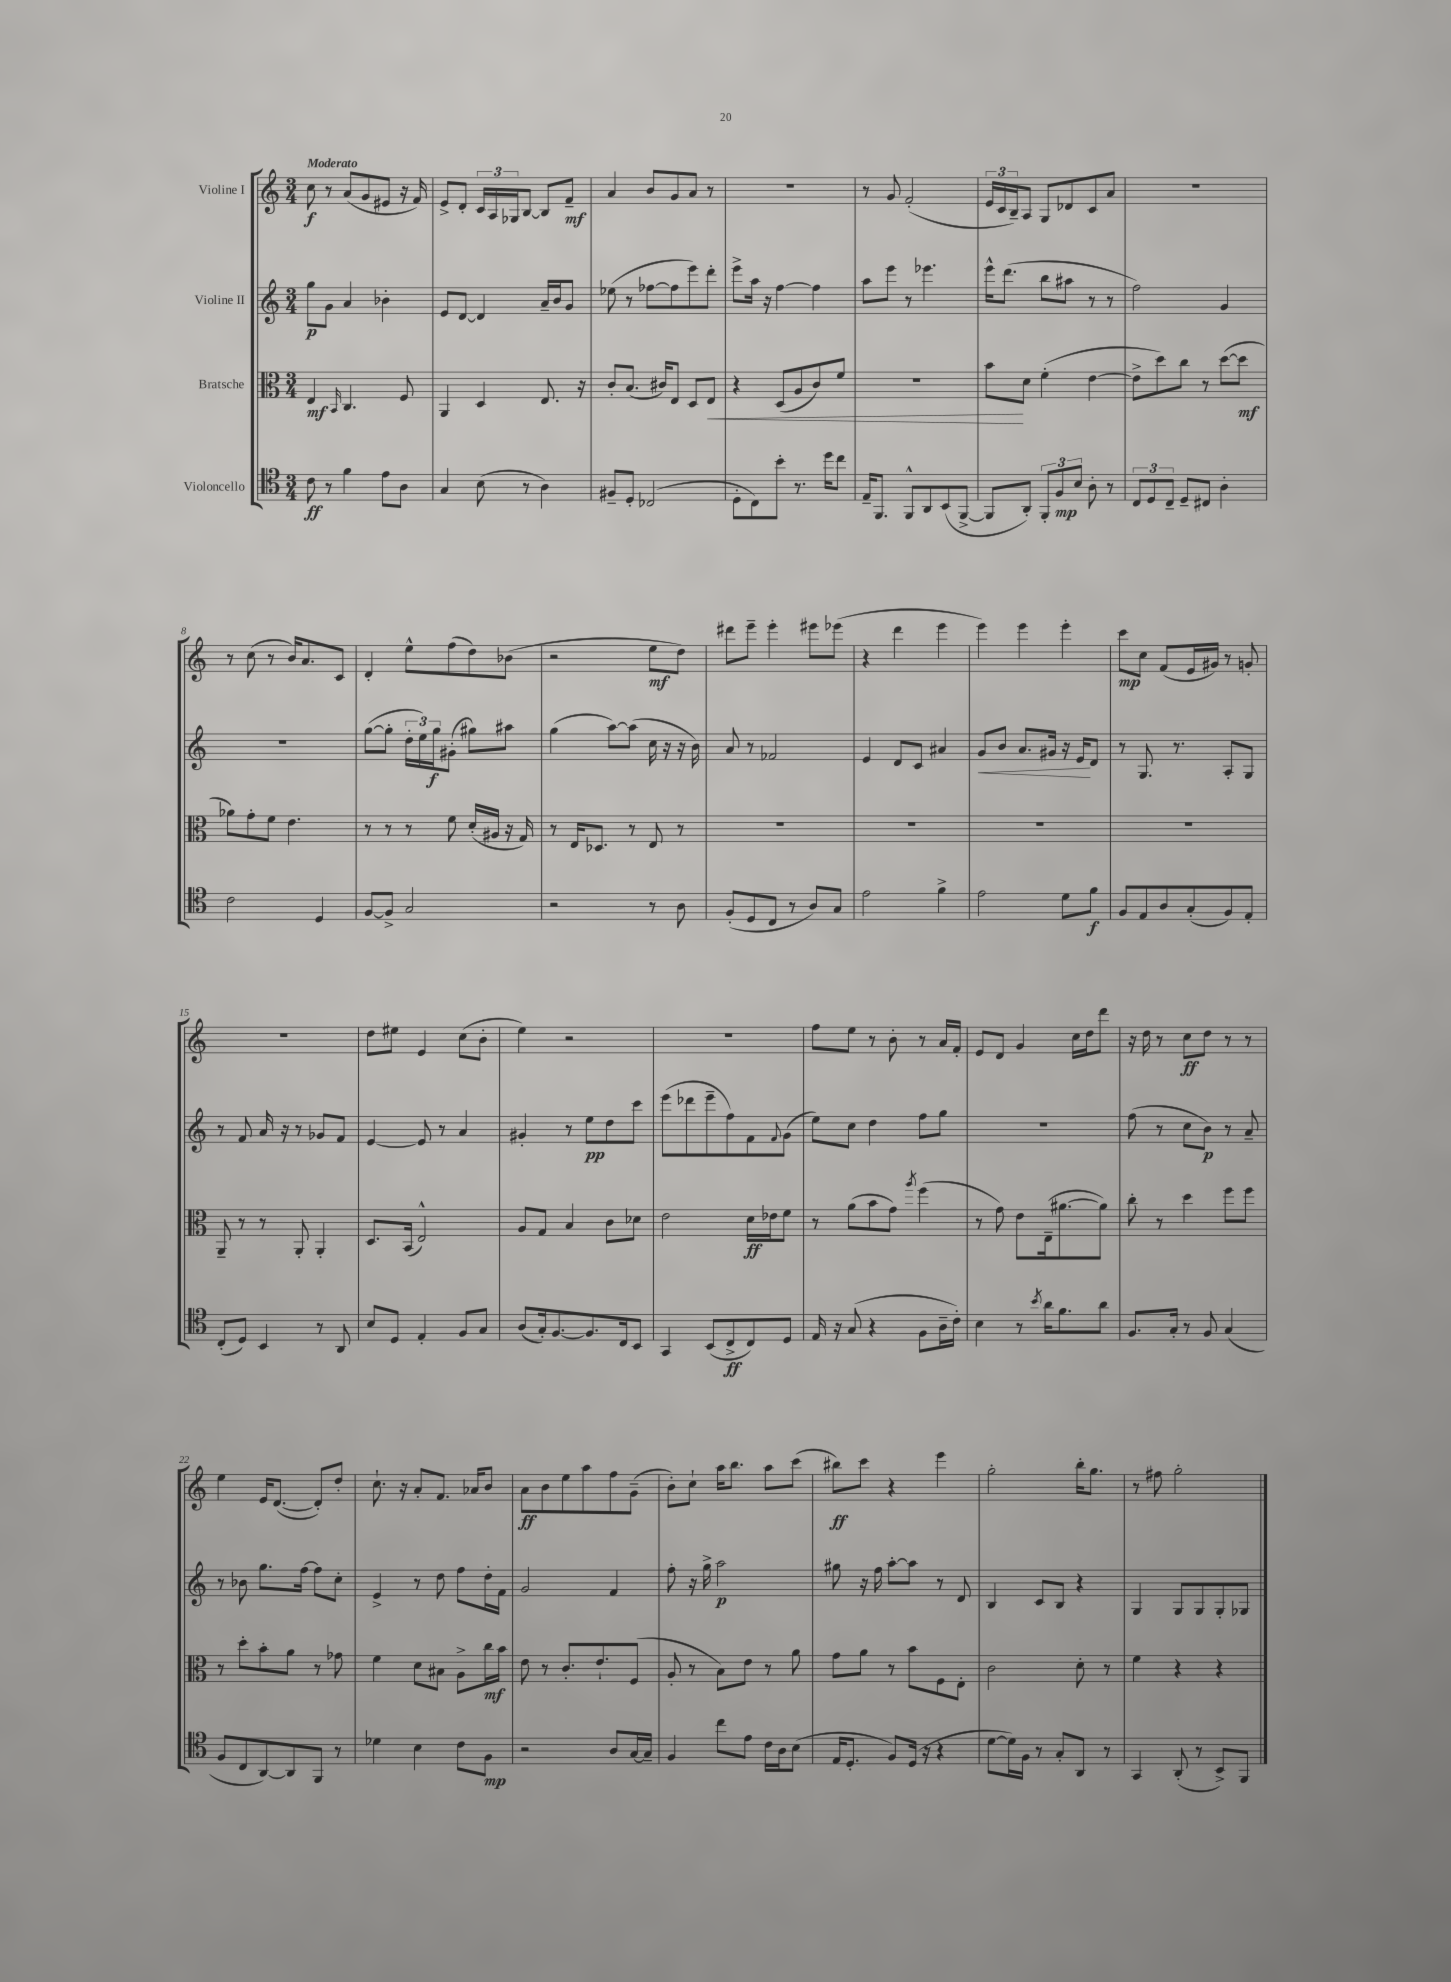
<<
\new StaffGroup <<
\new Staff = "s0" \with { instrumentName = "Violine I" } {
    \clef treble \key c \major \numericTimeSignature \time 3/4 \tempo "Moderato"
    c''8\f r8 a'8( g'8 eis'8 r16 f'16) |
    e'8-> d'8-. \tuplet 3/2 { c'16 a16 ges16 } b8~ b8 f'8--\mf |
    a'4 b'8 g'8 a'8 r8 |
    R2. |
    r8 g'8 f'2-.( |
    \tuplet 3/2 { e'16 c'16 b16--) } a8 g8 des'8 c'8 a'8 |
    R2. |
    r8 c''8( r8 b'16) a'8. c'8 |
    d'4-. e''8-^ f''8( d''8) bes'8( |
    r2 e''8\mf d''8) |
    dis'''8 e'''8-- e'''4-. eis'''8 ees'''8( |
    r4 d'''4 e'''4 |
    e'''4) e'''4 e'''4-. |
    c'''8\mp c''8 f'8( e'16 gis'16) r8 g'8-. |
    R2. |
    d''8 eis''8 e'4 c''8( b'8-. |
    e''4) r2 |
    R2. |
    f''8 e''8 r8 b'8-. r8 a'16 f'16-. |
    e'8 d'8 g'4 c''16 d''16 d'''8 |
    r16 d''16 r8 c''8\ff d''8 r8 r8 |
    e''4 e'16 d'8.~( d'8-.) d''8-. |
    c''8.-! r16 a'8-. f'8. aes'16 b'8 |
    a'8\ff b'8 e''8 a''8 f''8 g'8--( |
    b'8-.) c''8-! a''16 b''8. a''8 c'''8( |
    bis''8\ff) c'''8 r4 e'''4 |
    g''2-. b''16-. g''8. |
    r8 fis''8 g''2-. \bar "|." |
}
\new Staff = "s1" \with { instrumentName = "Violine II" } {
    \clef treble \key c \major \numericTimeSignature \time 3/4
    g''8\p g'8 a'4 bes'4-. |
    e'8 d'8~ d'4 a'16-- b'16 g'8 |
    ees''8( r8 fes''8~ fes''8 e'''8) d'''8-. |
    e'''8-> a''16 r16 f''4~ f''4 |
    a''8 e'''8 r8 ees'''4. |
    e'''16-^ d'''8.( b''8 ais''8 r8 r8 |
    f''2) g'4 |
    R2. |
    g''8~( g''8-. \tuplet 3/2 { d''16-. e''16) g''16\f } gis'8-.( gis''8) ais''8 |
    g''4( a''8~) a''8( c''16 r16 r16 b'16) |
    a'8 r8 fes'2 |
    e'4 d'8 c'8 ais'4 |
    g'8\< b'8 a'8. gis'16 r16 e'16\! d'8 |
    r8 g8. r8. a8-. g8 |
    r8 f'8 a'16 r16 r8 ges'8 f'8 |
    e'4~ e'8 r8 a'4 |
    gis'4-. r8 e''8\pp d''8 c'''8 |
    e'''8( des'''8 e'''8-- f''8) f'8 \appoggiatura { f'8 } g'8( |
    e''8) c''8 d''4 f''8 g''8 |
    R2. |
    f''8( r8 c''8 b'8\p) r8 a'8-- |
    r8 bes'8 g''8. f''16~ f''8 c''8-. |
    e'4-> r8 d''8 f''8 d''16-. f'16 |
    g'2 f'4 |
    f''8-. r16 g''16-> a''2\p |
    gis''8 r16 f''16 a''8~-. a''8 r8 d'8 |
    b4 c'8 b8 r4 |
    g4 g8 g8 g8-. ges8 \bar "|." |
}
\new Staff = "s2" \with { instrumentName = "Bratsche" } {
    \clef alto \key c \major \numericTimeSignature \time 3/4
    e4\mf \grace { b,16 } c4. f8 |
    a,4 d4 e8. r16 |
    c'8-. b8.( cis'16) e8 d8 e8\< |
    r4 d8( a8 c'8) f'8 |
    R2. |
    b'8\! d'8 f'4-.( e'4~ |
    e'8-> d''8) c''8 r8 d''8~( d''8\mf |
    aes'8) g'8-. f'8 e'4. |
    r8 r8 r8 f'8 d'16-.( ais16 r16 g16) |
    r8 e16 des8. r8 e8 r8 |
    R2. |
    R2. |
    R2. |
    R2. |
    a,8-- r8 r8 a,8-. a,4-. |
    d8. b,16( e2-^) |
    a8 g8 b4 c'8 des'8 |
    e'2 d'16\ff ees'16 f'8 |
    r8 a'8( b'8 g'8) \acciaccatura { a''8 } f''4( |
    r8 g'8) e'8 e16--( ais'8.~ ais'8) |
    c''8-. r8 d''4 f''8 f''8 |
    r8 d''8-. b'8-. a'8 r8 ges'8 |
    f'4 d'8 bis8 a8-> c''16\mf b'16 |
    e'8 r8 c'8.-. e'8.-! f8( |
    a8-. r8 b8) e'8 r8 a'8 |
    g'8 a'8 r8 b'8 f8 e8-. |
    c'2 d'8-. r8 |
    f'4 r4 r4 \bar "|." |
}
\new Staff = "s3" \with { instrumentName = "Violoncello" } {
    \clef tenor \key c \major \numericTimeSignature \time 3/4
    c'8\ff r8 f'4 e'8 a8 |
    g4 b8( r8 a4) |
    fis8-- d8-. ces2( |
    d8-. c8) b'8-. r8. d''16 c''8 |
    e16-- f,8. f,8-^ a,8 b,8( f,8~-> |
    f,8 a,8-.) \tuplet 3/2 { f,8-. f8\mp b8 } a8-. r8 |
    \tuplet 3/2 { c8 d8 c8-- } d8-- cis8 a4-. |
    c'2 d4 |
    f8~ f8-> g2 |
    r2 r8 a8 |
    f8-.( d8 c8 r8 a8) g8 |
    e'2 f'4-> |
    e'2 d'8 f'8\f |
    f8 e8 a8 g8-.( f8) e8-. |
    c8-.( d8) b,4 r8 a,8 |
    b8 d8 e4-. f8 g8 |
    a8( g16-.) f8.~ f8. c16 b,8 |
    g,4 b,8( c8->\ff c8) d8 |
    e16 r16 g8( r4 f8 a16-- c'16-.) |
    b4 r8 \acciaccatura { b'8 } a'16 f'8. a'8 |
    f8. g16-. r8 f8 g4( |
    f8 c8 a,8~) a,8 f,8 r8 |
    des'4 b4 c'8 f8\mp |
    r2 a8 g16~ g16-- |
    f4 c''8 e'8 c'16 a16 b8( |
    e16 d8.-. f8) d16( r16 r4 |
    d'8~ d'16) f16 r8 g8-. a,8 r8 |
    g,4 a,8-.( r8 b,8->) f,8 \bar "|." |
}
>>
>>
